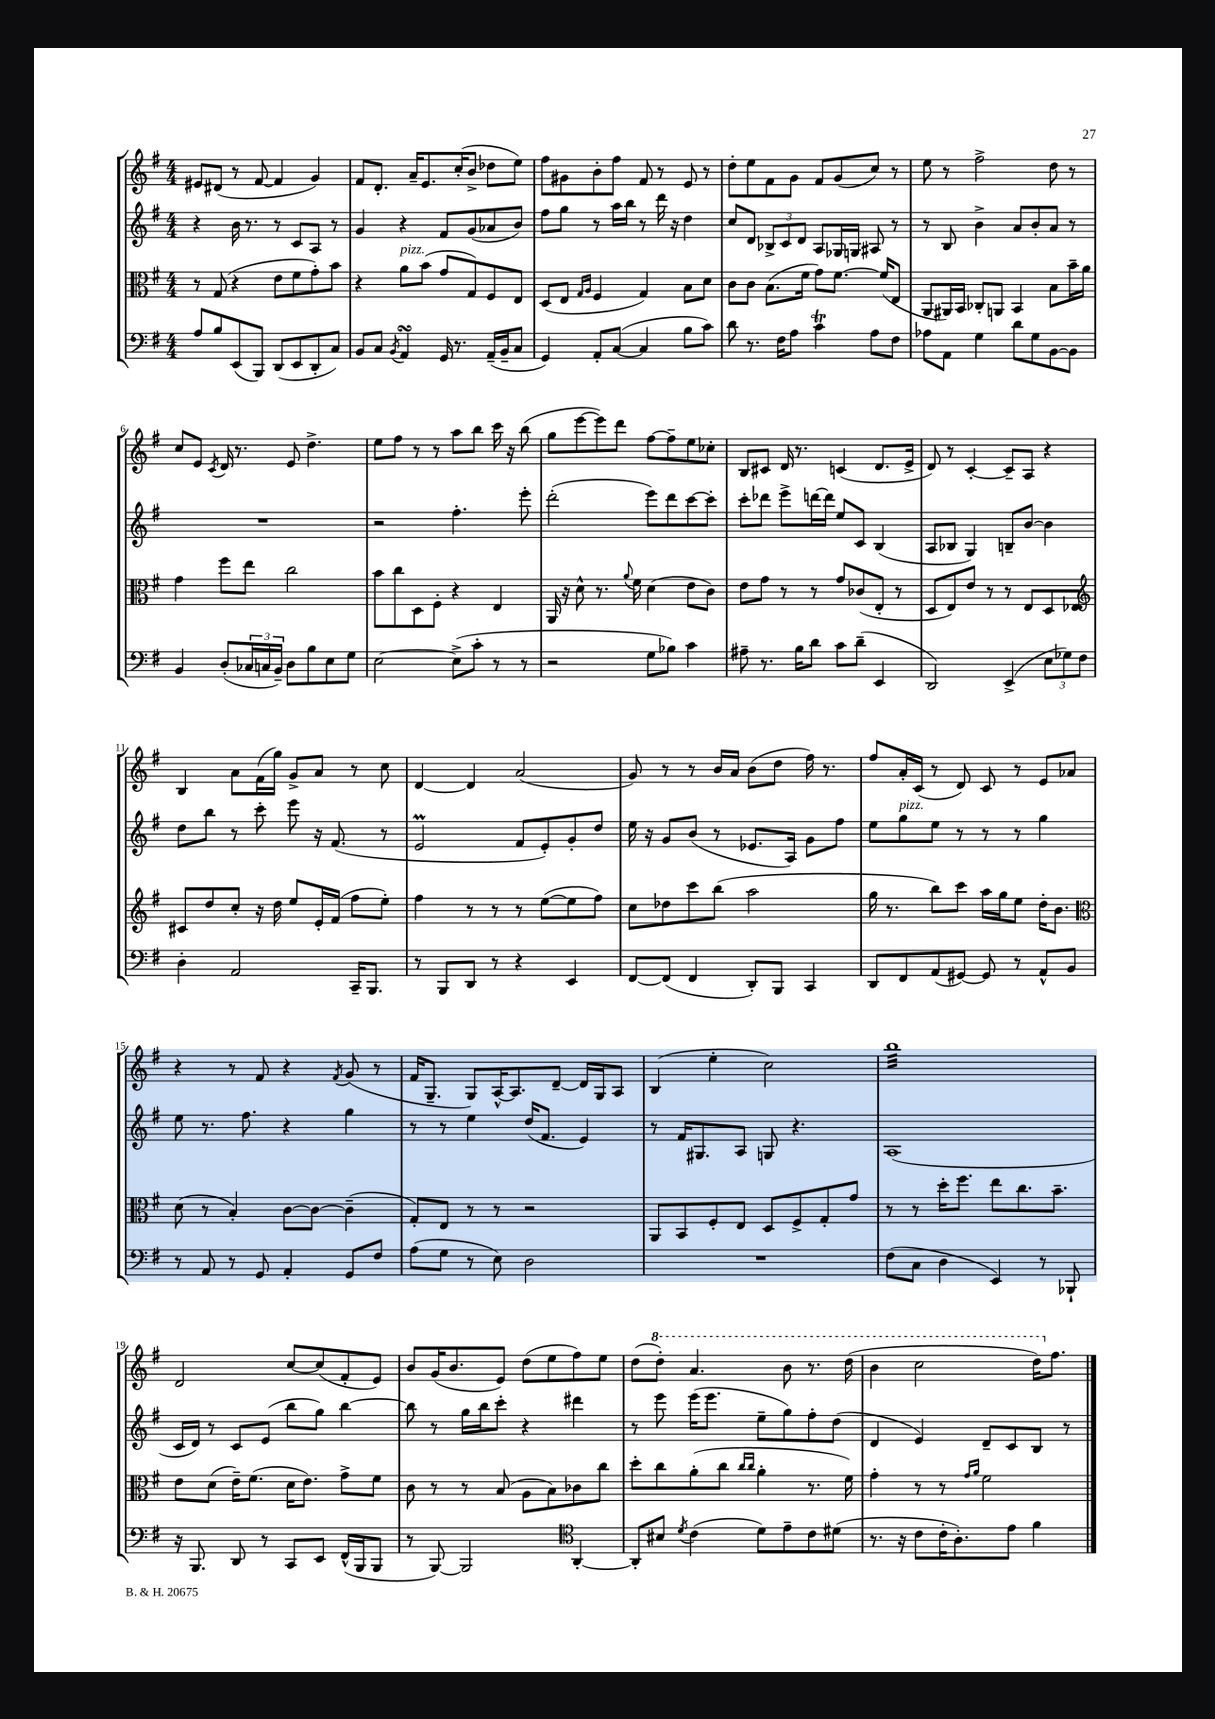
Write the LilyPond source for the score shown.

<<
\new StaffGroup <<
\new Staff = "s0" {
    \clef treble \key g \major \numericTimeSignature \time 4/4
    eis'8 dis'8( r8 fis'8~ fis'4 g'4) |
    fis'8 d'8.-. a'16-- e'8. c''16-.( b'8-> des''8 e''8) |
    fis''8 gis'8 b'8-. fis''8 fis'8 r8 e'8 r8 |
    d''8-. e''8 fis'8 g'8 fis'8 g'8( c''8) r8 |
    e''8 r8 fis''2-> d''8 r8 |
    c''8 e'8 \acciaccatura { c'8 } d'16 r8. e'8 d''4.-> |
    e''8 fis''8 r8 r8 a''8 b''8 c'''16 r16 b''8( |
    g''8 e'''8~ e'''8) d'''8 fis''8~ fis''8-- e''8 ces''8-. |
    b8 cis'8 d'16 r8. c'4( d'8. e'16-> |
    d'8) r8 c'4~-. c'8-- a8 r4 |
    b4 a'8 fis'16( g''16) g'8-> a'8 r8 c''8 |
    d'4~ d'4 a'2( |
    g'8) r8 r8 b'16 a'16 b'8( d''8 fis''16) r8. |
    fis''8 a'16-. c'16( r8 d'8) c'8 r8 e'8 aes'8 |
    r4 r8 fis'8 r4 \acciaccatura { fis'8 } g'8( r8 |
    fis'16 g8.-- g8) a16~-^ a8. d'8~-- d'16 g16 a8 |
    b4( e''4-. c''2) |
    b''1:32 |
    d'2 c''8~ c''8( fis'8-. e'8) |
    b'8 g'16( b'8. e'8) d''8( e''8 fis''8) e''8 |
    d''8( \ottava #1 d'''8-.) a''4. b''8 r8. d'''16( |
    b''4 c'''2 d'''16) \ottava #0 fis''8. \bar "|." |
}
\new Staff = "s1" {
    \clef treble \key g \major \numericTimeSignature \time 4/4
    r4 b'16 r8. r8 c'8 a8 r8 |
    g'4 r4 fis'8 g'8( aes'8 b'8) |
    fis''8 g''8 r8 a''16 b''16 r8 d'''16 r16 d''4 |
    c''8 d'8 \tuplet 3/2 { bes8-> c'8 d'8 } a8 ges16 g16 ais8 r8 |
    r8 b8 b'4-> a'8 b'8-. a'8 r8 |
    R1 |
    r2 fis''4.-. e'''8-. |
    d'''2-.( e'''8) d'''8 c'''8~ c'''8-. |
    c'''8-. des'''8 e'''8-> d'''16~ d'''16 e''8 c'8 b4( |
    a8 bes8 g4) b8-- b'8~ b'4 |
    d''8 b''8 r8 c'''8-. e'''8 r16 fis'8.( r8 |
    e'2\prall fis'8 e'8-.) g'8-. d''8 |
    e''16 r16 g'8 b'8( r8 ees'8. a16) g'8 fis''8 |
    e''8 g''8^\markup { \italic "pizz." } e''8 r8 r8 r8 g''4 |
    e''8 r8. fis''8. r4 g''4 |
    r8 r8 e''4 d''16( fis'8. e'4) |
    r8 fis'16 gis8. a8 g8 r4. |
    a1( |
    c'16 d'16) r8 c'8 e'8( b''8 g''8) b''4~ |
    b''8 r8 g''16 b''16 c'''8-. r4 dis'''4 |
    r8 e'''8 e'''16( e'''8. e''8-- g''8) fis''8-. d''8( |
    d'4 e'4) d'8-- c'8 b8 r8 \bar "|." |
}
\new Staff = "s2" {
    \clef alto \key g \major \numericTimeSignature \time 4/4
    r8 g8( r4 e'8 fis'8 g'8-.) b'8 |
    r4 a'8^\markup { \italic "pizz." } b'8( g'8 g8) fis8 e8 |
    d8( e8 \grace { g16 a16 } fis4 g4) b8 d'8 |
    c'8 c'8 b8.( fis'16 g'8) fis'8.~ fis'16( e8 |
    a,8 ais,16) b,16 ces8-. a,8 b,4 b8 b'16-- a'16 |
    g'4 fis''8 e''8 c''2 |
    b'8 c''8 d8 fis8-. r4 e4 |
    a,16 r16 d'8-^ r8. \appoggiatura { a'8 } fis'16 d'4( e'8 c'8) |
    e'8 g'8 r8 r8 g'8 ces'8( e8-. r8 |
    d8 e8) e'8 r8 r8 e8 d8 ees8 |
    \clef treble cis'8 d''8 c''8-. r16 d''16 e''8 e'16-. fis'16( fis''8 e''8-.) |
    fis''4 r8 r8 r8 e''8~( e''8 fis''8) |
    c''8 des''8 c'''8 b''8( a''2 |
    g''16 r8. b''8) c'''8 a''16 g''16 e''8 d''16-. b'8. |
    \clef alto d'8( r8 b4-.) c'8~ c'8~ c'4--( |
    g8-.) e8 r8 r8 r2 |
    a,8 b,8 fis8-. e8 d8 fis8-> g8-. g'8 |
    r8 r8 d''16-. fis''8. e''8 c''8. b'8.-- |
    e'8 d'8( e'16--) fis'8.( d'16 e'8.) g'8-> fis'8 |
    c'8 r8 r8 b8( a8 b8) ces'8 c''8 |
    d''8-. c''8 a'8-.( c''8 \grace { c''16 c''16 } a'4-. r8. fis'16) |
    g'4-. r8 r8 \grace { g'16 a'16 } fis'2 \bar "|." |
}
\new Staff = "s3" {
    \clef bass \key g \major \numericTimeSignature \time 4/4
    a8 b8 e,8( b,,8) d,8( e,8 d,8-. c8) |
    b,8 c8 \acciaccatura { b,8 } a,4\turn g,16 r8. a,16--( b,16-- c8 |
    g,4) a,8-. c8~( c4 b8 c'8) |
    d'8 r8. fis16 a8 c'4\trill a8 fis8 |
    aes8 a,8 g4 d'8 g8 b,8~ b,8 |
    b,4 d8-.( \tuplet 3/2 { ces16 c16 b,16--) } d8 b8 e8 g8 |
    e2~ e8->( c'8-. r8 r8 |
    r2 g8 bes8) c'4 |
    ais8-- r8. b16 d'8 c'8 d'8--( e,4 |
    d,2) e,4->( \tuplet 3/2 { e8 ges8) fis8 } |
    d4-. a,2 c,16-- b,,8. |
    r8 b,,8 d,8 r8 r4 e,4 |
    fis,8~ fis,8( fis,4 d,8-.) b,,8 c,4 |
    d,8 fis,8 a,8( gis,8~) gis,8 r8 a,8-^ b,8 |
    r8 a,8 r8 g,8 a,4-. g,8 fis8 |
    a8( g8 r8 e8) d2 |
    R1 |
    fis8( c8 d4 e,4) r8 bes,,8-! |
    r16 b,,8. d,8 r8 c,8 e,8 fis,16-^( b,,16 b,,8 |
    r8 b,,8~) b,,2 \clef tenor a,4~-. |
    a,8-. bis8 \acciaccatura { d'8 } c'4( d'8) e'8-- c'8 dis'8( |
    r8. r16 c'8 c'16-. a8.-.) e'8 fis'4 \bar "|." |
}
>>
>>
